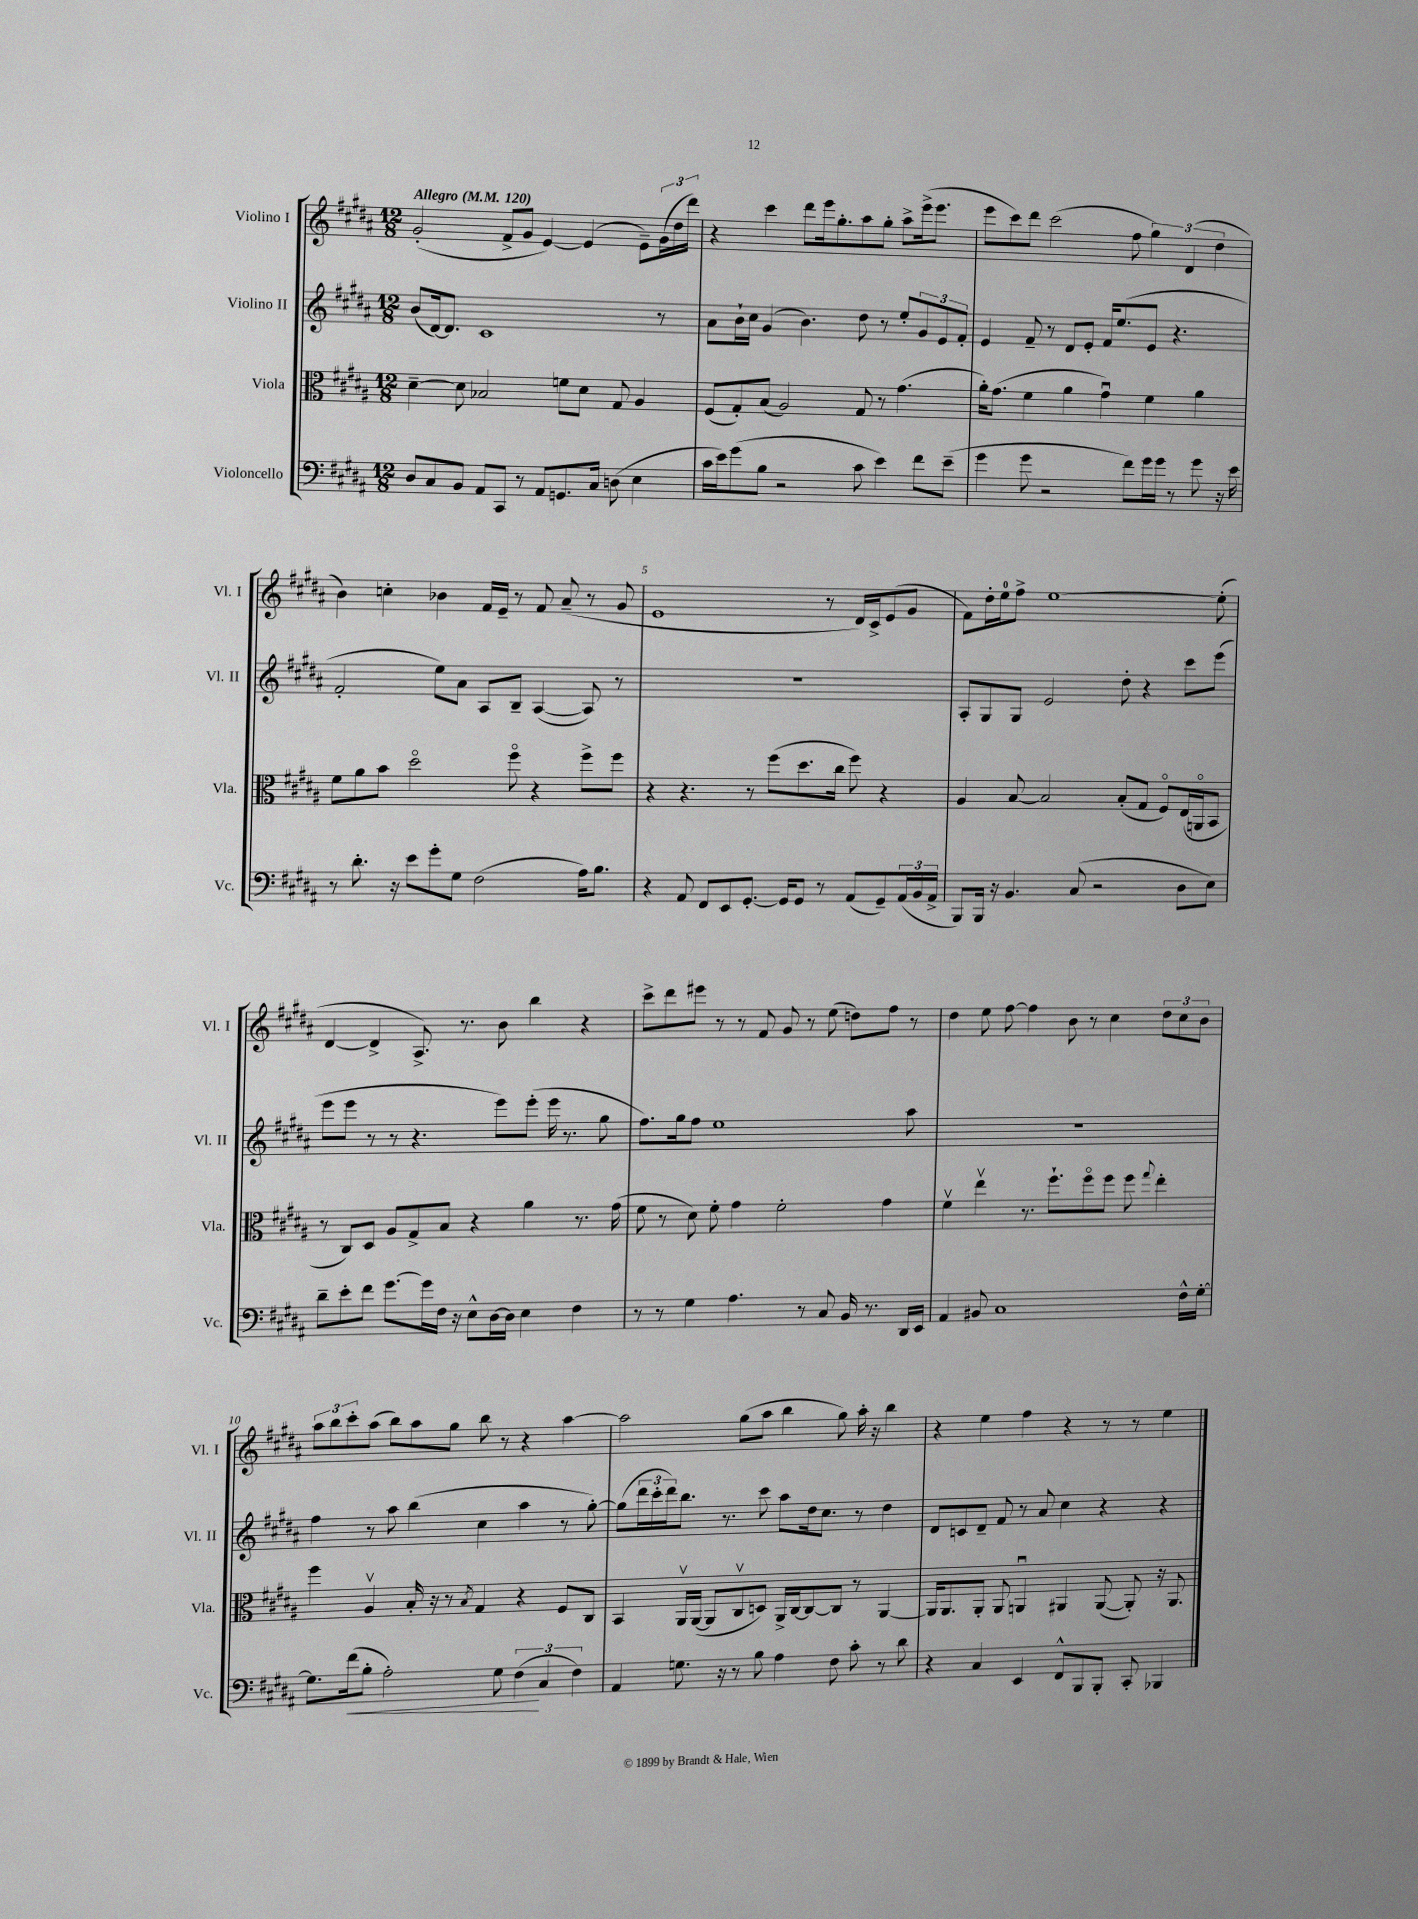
<<
\new StaffGroup <<
\new Staff = "s0" \with { instrumentName = "Violino I" shortInstrumentName = "Vl. I" } {
    \clef treble \key b \major \numericTimeSignature \time 12/8 \tempo "Allegro" 4 = 120
    gis'2-.( fis'8-> gis'8 e'4~) e'4( e'8--) \tuplet 3/2 { gis'16( dis''16 dis'''16) } |
    r4 cis'''4 dis'''8 e'''16 gis''8.-. ais''8 gis''8-. ais''8-> e'''16->( e'''8. |
    e'''8 cis'''8) dis'''8 cis'''2( fis''8 \tuplet 3/2 { gis''4) dis'4( dis''4 } |
    b'4) c''4-. bes'4 fis'16 e'16-- r8 fis'8 ais'8--( r8 gis'8 |
    e'1 r8 dis'16) cis'16-> e'8( gis'8 |
    fis'8) dis''16-. e''16-0 fis''8-> e''1~ e''8-.( |
    dis'4~ dis'4-> ais8.->) r8. b'8 b''4 r4 |
    cis'''8-> dis'''8 eis'''8 r8 r8 fis'8 gis'8 r8 e''8( d''8) fis''8 r8 |
    dis''4 e''8 fis''8~ fis''4 b'8 r8 cis''4 \tuplet 3/2 { dis''8 cis''8 b'8 } |
    \tuplet 3/2 { ais''8 b''8 cis'''8-. } ais''8( b''8) ais''8 gis''8 b''8 r8 r4 ais''4~ |
    ais''2 gis''8( ais''8 b''4 gis''8) ais''16-. r16 b''4 |
    r4 e''4 fis''4 r4 r8 r8 e''4 \bar "|." |
}
\new Staff = "s1" \with { instrumentName = "Violino II" shortInstrumentName = "Vl. II" } {
    \clef treble \key b \major \numericTimeSignature \time 12/8
    b'8( dis'16~) dis'8. cis'1 r8 |
    ais'8 b'16-! cis''16 gis'4( b'4.) dis''8 r8 e''8-. \tuplet 3/2 { gis'8 e'8 fis'8-. } |
    e'4 fis'8-- r8 dis'8 e'8-. fis'16 e''8.( e'8 r4. |
    fis'2-. e''8) ais'8 ais8 b8-- ais4~( ais8) r8 |
    R1. |
    ais8-. gis8 gis8 e'2 dis''8-. r4 cis'''8 e'''8( |
    e'''8 e'''8 r8 r8 r4. e'''8) e'''8-.( e'''16 r8. gis''8 |
    fis''8.) gis''16 fis''8 e''1 ais''8 |
    R1. |
    fis''4 r8 ais''8 b''4( cis''4 ais''4 r8 gis''8~-.) |
    gis''8( \tuplet 3/2 { dis'''16 cis'''16-. dis'''16) } b''8. r8. cis'''8 ais''8 dis''16 cis''8. r8 dis''4 |
    dis'8 c'8 dis'8-- fis'8 r8 ais'8 cis''4 r4 r4 \bar "|." |
}
\new Staff = "s2" \with { instrumentName = "Viola" shortInstrumentName = "Vla." } {
    \clef alto \key b \major \numericTimeSignature \time 12/8
    dis'4~-- dis'8 bes2 f'8 dis'8 gis8 ais4 |
    fis8( gis8-.) b8( ais2) gis8 r8 gis'4.( |
    ais'16-.) gis'8.( fis'4 ais'4 gis'4\downbow) fis'4 ais'4 |
    fis'8 ais'8 b'8 dis''2\flageolet fis''8\flageolet r4 fis''8-> fis''8 |
    r4 r4. r8 fis''8( dis''8. cis''16 fis''8) r4 |
    ais4 b8~ b2 b8-.( gis8 fis8\flageolet) e16( a,16\flageolet b,8 |
    r8 cis8) dis8 ais8 gis8-> b8 r4 ais'4 r8. gis'16( |
    fis'8 r8 dis'8) fis'8-. gis'4 fis'2-. gis'4 |
    fis'4\upbow e''4\upbow r8. fis''8.-! fis''8\flageolet fis''8 fis''8 \appoggiatura { gis''8 } e''4-. |
    fis''4 ais4\upbow b16-. r16 r8 \acciaccatura { b8 } gis4 r4 fis8 cis8 |
    b,4 ais,16\upbow ais,16~( ais,8 cis8\upbow d8) ais,16-> cis16~ cis8~ cis8 r8 ais,4~ |
    ais,16 ais,8. ais,8-. ais,8 a,4\downbow ais,4 ais,8~( ais,8-.) r16 ais,8. \bar "|." |
}
\new Staff = "s3" \with { instrumentName = "Violoncello" shortInstrumentName = "Vc." } {
    \clef bass \key b \major \numericTimeSignature \time 12/8
    dis8 cis8 b,8 ais,8 cis,8 r8 ais,8 g,8. cis16 d8( e4 |
    cis'16 e'16) gis'8( b8 r2 cis'8 e'4) fis'8 e'8--( |
    gis'4 gis'8 r2 fis'8) gis'16 gis'16 r8 gis'8 r16 e'16 |
    r8 dis'8.-. r16 e'8 gis'8-. gis8 fis2( ais16) b8. |
    r4 ais,8 fis,8 e,8 gis,8.~-. gis,16 gis,8 r8 ais,8( gis,8--) \tuplet 3/2 { ais,16( b,16 ais,16-> } |
    b,,8) b,,16 r16 b,4. cis8( r2 dis8 e8) |
    dis'8-- e'8-. fis'8 gis'8.~ gis'16 fis16 r16 e8-^ dis16~ dis16 e4 fis4 |
    r8 r8 gis4 ais4. r8 cis8 b,16 r8. dis,16 e,16 |
    ais,4 bis,8 cis1 fis16-^ gis16~-. |
    gis8. fis'16\<( b8-. ais2-.) gis8 \tuplet 3/2 { fis4\!( cis4 fis4) } |
    ais,4 g8. r16 r8 b8 ais4 fis8 cis'8-. r8 dis'8 |
    r4 cis4 e,4 fis,8-^ b,,8 b,,8-. cis,8-. bes,,4 \bar "|." |
}
>>
>>
\layout { \context { \Score \override BarNumber.break-visibility = ##(#f #t #t) barNumberVisibility = #(every-nth-bar-number-visible 5) } }
